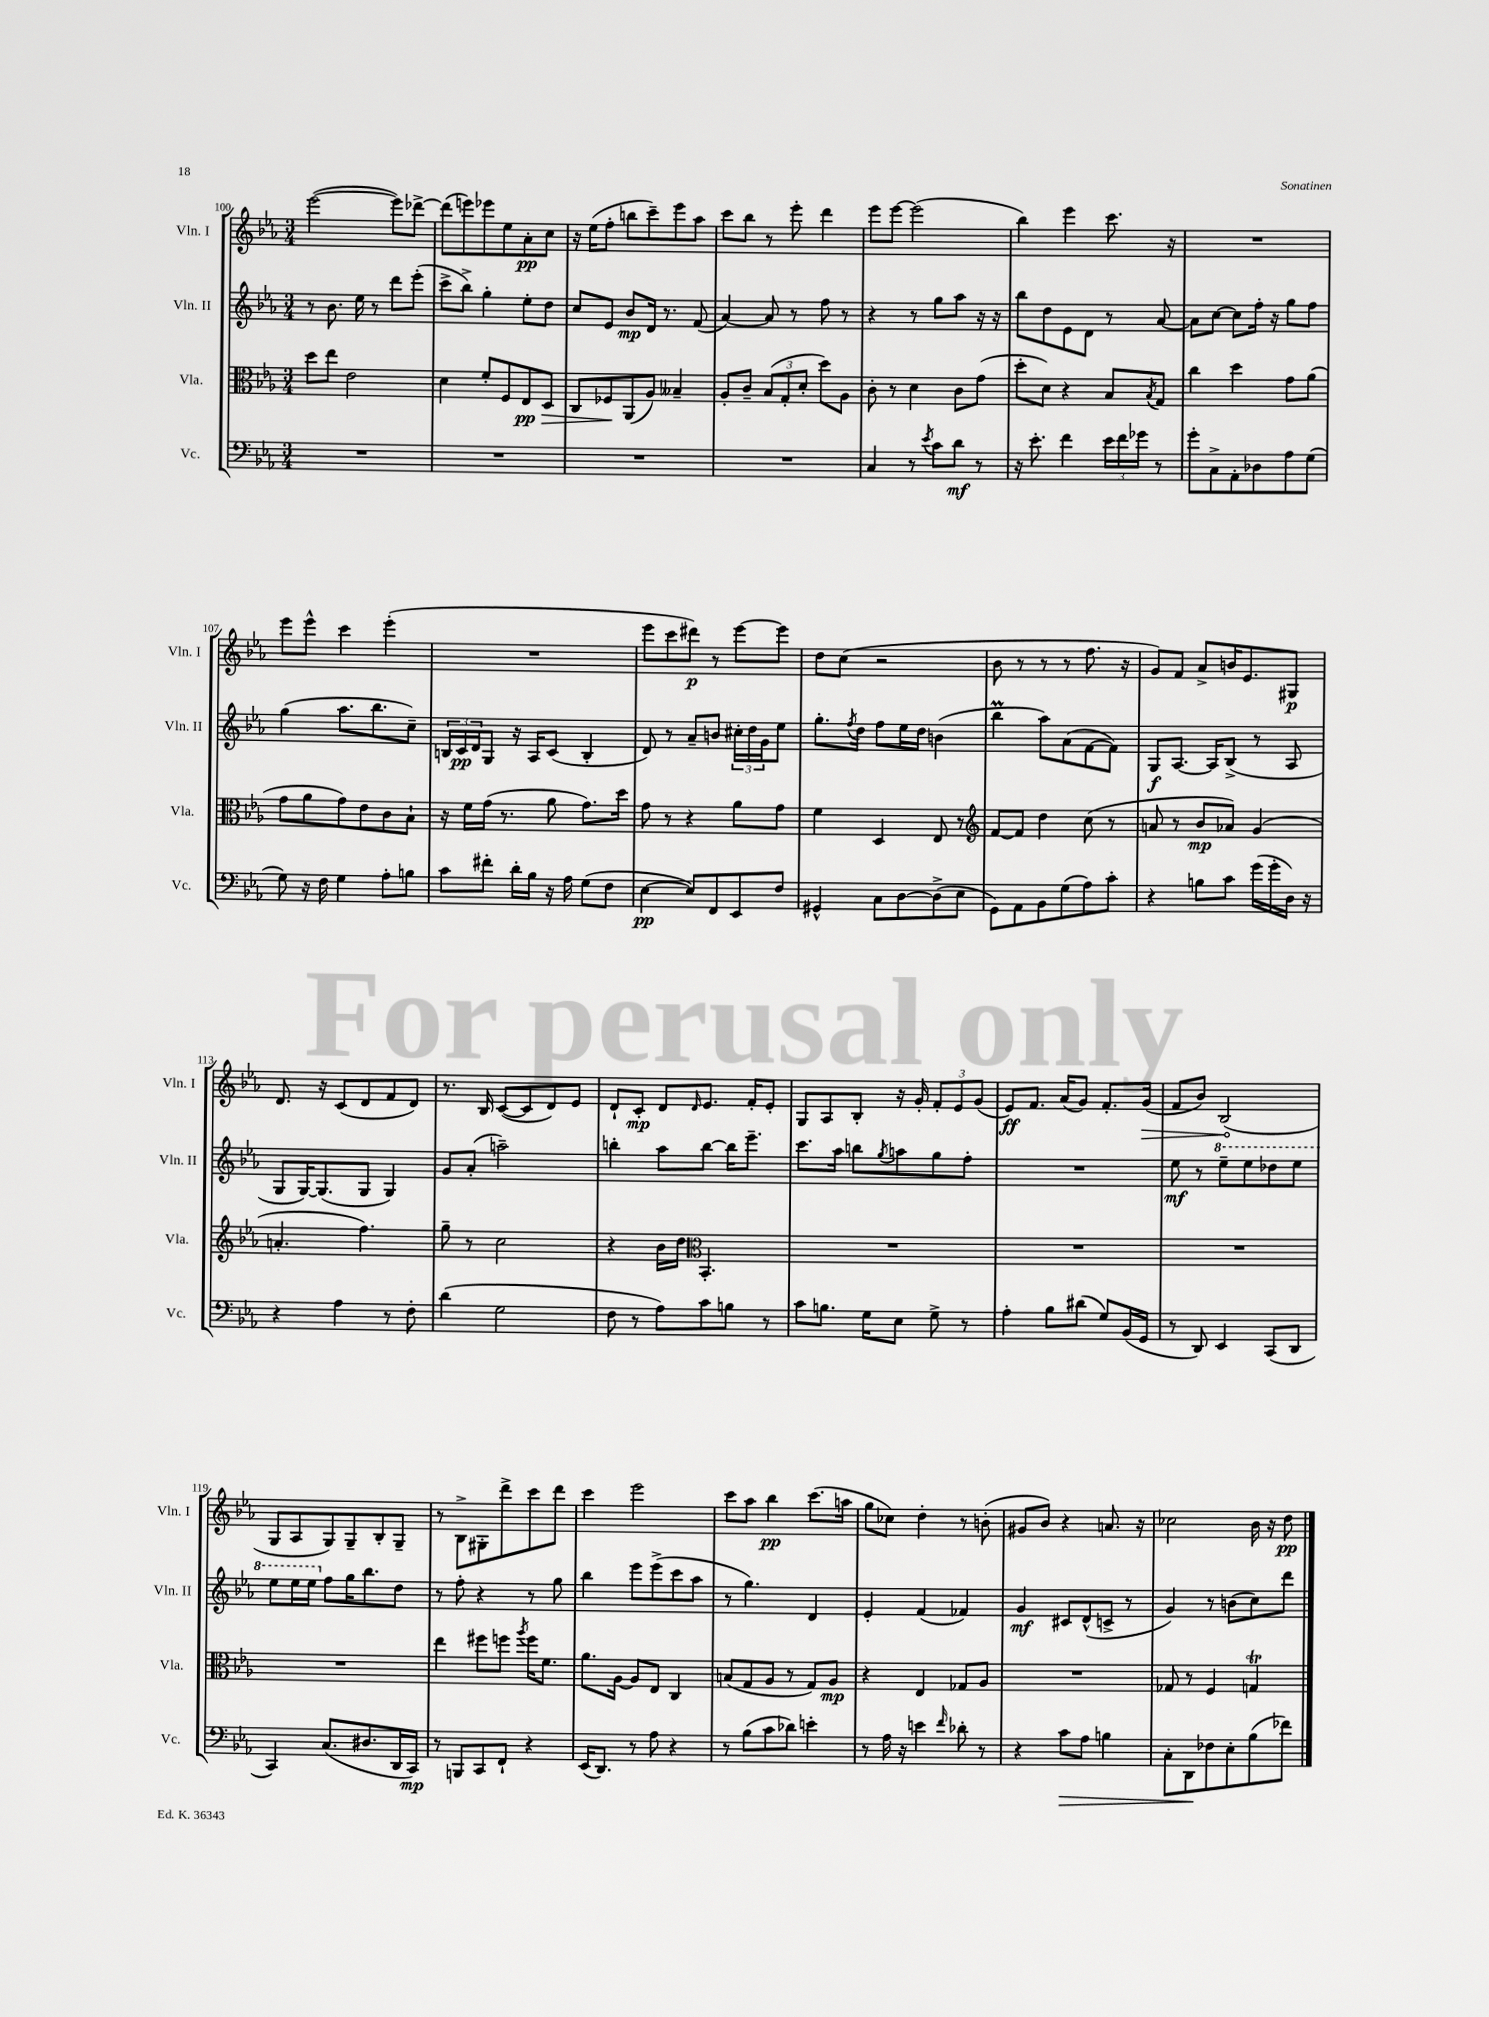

**kern	**dynam	**kern	**dynam	**kern	**dynam	**kern	**dynam
*part4	*part4	*part3	*part3	*part2	*part2	*part1	*part1
*staff4	*staff4	*staff3	*staff3	*staff2	*staff2	*staff1	*staff1
*I"Vc.	*	*I"Vla.	*	*I"Vln. II	*	*I"Vln. I	*
*I'Vc.	*	*I'Vla.	*	*I'Vln. II	*	*I'Vln. I	*
*clefF4	*	*clefC3	*	*clefG2	*	*clefG2	*
*k[b-e-a-]	*	*k[b-e-a-]	*	*k[b-e-a-]	*	*k[b-e-a-]	*
*M3/4	*	*M3/4	*	*M3/4	*	*M3/4	*
=100	=100	=100	=100	=100	=100	=100	=100
2.r	.	8dd\L	.	8r	.	([2eee-\	.
.	.	8ee-\J	.	8.b-\	.	.	.
.	.	2e-\	.	.	.	.	.
.	.	.	.	16ee-\	.	.	.
.	.	.	.	8r	.	.	.
.	.	.	.	8ddd\L	.	8eee-\L])	.
.	.	.	.	(8eee-'\J	.	[8ddd-X^\J	.
=101	=101	=101	=101	=101	=101	=101	=101
2.r	.	4d\	.	8ccc^\L	.	(8ddd-\L]	.
.	.	.	.	8bb-^\J)	.	8eeen\)	.
.	.	8f'/L	.	4gg'\	.	8eee-X\	.
.	.	8F/	.	.	.	8ee-\	.
!	!	!	!LO:HP:b	!	!	!	!
.	.	8E-/	> pp	8ee-'\L	.	8a-'\	pp
.	.	8D/J	.	8dd\J	.	8cc\J	.
=102	=102	=102	=102	=102	=102	=102	=102
2.r	.	8C/L	.	8cc/L	.	16r	.
.	.	.	.	.	.	(16ee-\KL	.
.	.	8F-X/	.	8e-/J	.	8ff'\J	.
.	.	(8AA-/	]	8b-/L	mp	8bbn\L	.
.	.	8A-/J)	.	16d/Jk	.	8ccc~\)	.
.	.	.	.	8.r	.	.	.
.	.	4B--X~/	.	.	.	8eee-\	.
.	.	.	.	(8f/	.	8aa-\J	.
=103	=103	=103	=103	=103	=103	=103	=103
2.r	.	8A-'/L	.	[4a-/)	.	8ccc\L	.
.	.	8c~/J	.	.	.	8bb-\J	.
.	.	(12B-/L	.	8a-/]	.	8r	.
.	.	12G'/	.	.	.	.	.
.	.	.	.	8r	.	8eee-'\	.
.	.	12d'/J	.	.	.	.	.
.	.	8dd\L)	.	8ff\	.	4ddd\	.
.	.	8A-\J	.	8r	.	.	.
=104	=104	=104	=104	=104	=104	=104	=104
4C/	.	8c'\	.	4r	.	8eee-\L	.
.	.	8r	.	.	.	[8eee-\J	.
8r	.	4d\	.	8r	.	(2eee-\]	.
8qe-/	.	.	.	.	.	.	.
8c\L	.	.	.	8gg\L	.	.	.
8d\J	mf	8c\L	.	8aa-\J	.	.	.
8r	.	(8g\J	.	16r	.	.	.
.	.	.	.	16r	.	.	.
=105	=105	=105	=105	=105	=105	=105	=105
16r	.	8dd'\L	.	8bb-\L	.	4bb-\)	.
8.e-'\	.	.	.	.	.	.	.
.	.	8d\J)	.	8dd\	.	.	.
4f\	.	4r	.	8e-\	.	4eee-\	.
.	.	.	.	8d\J	.	.	.
24e-\LL	.	8B-/L	.	8r	.	8.ccc\	.
24f\	.	.	.	.	.	.	.
24g-X\JJ	.	.	.	.	.	.	.
.	.	8qB-/	.	.	.	.	.
8r	.	8G/J	.	[8a-/	.	.	.
.	.	.	.	.	.	16r	.
=106	=106	=106	=106	=106	=106	=106	=106
8g'\L	.	4cc\	.	8a-\L]	.	2.r	.
8C^\	.	.	.	[8cc\J	.	.	.
8AA-'\	.	4dd\	.	8cc\L]	.	.	.
8D-X\	.	.	.	16ff'\Jk	.	.	.
.	.	.	.	16r	.	.	.
8A-\	.	8g\L	.	8gg\L	.	.	.
(8G\J	.	(8a-\J	.	8ff\J	.	.	.
!!LO:LB:g=z
=107	=107	=107	=107	=107	=107	=107	=107
8G\)	.	8g\L	.	(4gg\	.	8eee-\L	.
16r	.	8a-\	.	.	.	8eee-^^\J	.
16F\	.	.	.	.	.	.	.
4G\	.	8g\)	.	8.aa-\L	.	4ccc\	.
.	.	8e-\	.	.	.	.	.
.	.	.	.	8.bb-\	.	.	.
8A-'\L	.	8c\	.	.	.	(4eee-'\	.
8Bn\J	.	8B-`\J	.	8cc~\J)	.	.	.
=108	=108	=108	=108	=108	=108	=108	=108
8c\L	.	16r	.	24Bn/LL	.	2.r	.
.	.	.	.	24c/	pp	.	.
.	.	16f\LL	.	.	.	.	.
.	.	.	.	24d/J	.	.	.
8f#X'\J	.	(16g\JJ	.	8G/J	.	.	.
.	.	8.r	.	.	.	.	.
16d'\LL	.	.	.	16r	.	.	.
16B-\JJ	.	.	.	16A-/KL	.	.	.
16r	.	8a-\	.	(8c/J	.	.	.
16A-\	.	.	.	.	.	.	.
(8G\L	.	8.g\L)	.	4B'/	.	.	.
8F\J	.	.	.	.	.	.	.
.	.	16dd\Jk	.	.	.	.	.
=109	=109	=109	=109	=109	=109	=109	=109
[4E-\	pp	8g\	.	8d/)	.	8eee-\L	.
.	.	8r	.	8r	.	8ccc\	.
8E-/L])	.	4r	.	8a-~/L	.	8ddd#X\J)	p
8FF/	.	.	.	8bn/J	.	8r	.
8EE-/	.	8a-\L	.	24cc#X'\LL	.	[8eee-\L	.
.	.	.	.	24dd\	.	.	.
.	.	.	.	24g\J	.	.	.
8F/J	.	8g\J	.	8ee-\J	.	8eee-\J]	.
=110	=110	=110	=110	=110	=110	=110	=110
4GG#X^^/	.	4f\	.	8.gg'\L	.	8dd\L	.
.	.	.	.	.	.	(8cc\J	.
.	.	.	.	8qff/	.	.	.
.	.	.	.	16dd\Jk	.	.	.
8C\L	.	4D/	.	8ff\L	.	2r	.
[8D\	.	.	.	16ee-\L	.	.	.
.	.	.	.	16dd\JJ	.	.	.
(8D^\]	.	8E-/	.	(4bn\	.	.	.
8E-\J	.	8r	.	.	.	.	.
=111	=111	=111	=111	=111	=111	=111	=111
*	*	*clefG2	*	*	*	*	*
8GG\L)	.	[8f/L	.	4bb-M\	.	8b-\	.
8AA-\	.	8f/J]	.	.	.	8r	.
8BB-\	.	4dd\	.	8aa-\L)	.	8r	.
(8G\	.	.	.	(8a-\	.	8r	.
8A-\)	.	(8cc\	.	[8f\	.	8.ff\	.
8c'\J	.	8r	.	8f\J])	.	.	.
.	.	.	.	.	.	16r	.
=112	=112	=112	=112	=112	=112	=112	=112
4r	.	8an/	.	8G/L	f	8g/L)	.
.	.	8r	.	[8.A-/J	.	8f/J	.
8Bn\L	.	8b-/L	mp	.	.	8a-^/L	.
.	.	.	.	16A-/KL]	.	.	.
8c\J	.	8a-X/J)	.	(8B-^/J	.	16bn/K	.
.	.	.	.	.	.	8.e-/	.
(16g\LL	.	(4g/	.	8r	.	.	.
16g'\	.	.	.	.	.	.	.
16D\JJ)	.	.	.	8A-/	.	8G#X/J	p
16r	.	.	.	.	.	.	.
!!LO:LB:g=z
=113	=113	=113	=113	=113	=113	=113	=113
4r	.	4.an'/	.	8G/L	.	8.d/	.
.	.	.	.	[16G/K)	.	.	.
.	.	.	.	(8.G/]	.	16r	.
4A-\	.	.	.	.	.	(8c/L	.
.	.	4.ff\)	.	8G/J	.	8d/	.
8r	.	.	.	4G/)	.	8f/	.
8F'\	.	.	.	.	.	8d/J)	.
=114	=114	=114	=114	=114	=114	=114	=114
(4d\	.	8gg~\	.	8g/L	.	8.r	.
.	.	8r	.	(8a-'/J	.	.	.
.	.	.	.	.	.	16B-/	.
2G\	.	2cc\	.	2aan~\)	.	([8c/L	.
.	.	.	.	.	.	8c/]	.
.	.	.	.	.	.	8d/)	.
.	.	.	.	.	.	8e-/J	.
=115	=115	=115	=115	=115	=115	=115	=115
8F\	.	4r	.	4bbn'\	.	8d`/L	.
8r	.	.	.	.	.	8c'/J	mp
8A-\L)	.	16b-\LL	.	8aa-\L	.	8d/L	.
.	.	16dd\JJ	.	.	.	.	.
*	*	*clefC3	*	*	*	*	*
.	.	.	.	.	.	16qqd/	.
8c\	.	4.BB-'/	.	[8bb\J	.	8.e-/J	.
8Bn\J	.	.	.	16bb\KL]	.	.	.
.	.	.	.	8.eee-~\J	.	16f'/KL	.
8r	.	.	.	.	.	8e-'/J	.
=116	=116	=116	=116	=116	=116	=116	=116
8c\L	.	2.r	.	8.ccc\L	.	8G/L	.
8.Bn\J	.	.	.	.	.	8A-/	.
.	.	.	.	16aa-\Jk	.	.	.
.	.	.	.	8bbn\L	.	8B-'/J	.
16G\KL	.	.	.	.	.	.	.
.	.	.	.	8qgg/	.	.	.
8E-\J	.	.	.	8aan\	.	16r	.
.	.	.	.	.	.	16g'/	.
8G^\	.	.	.	8gg\	.	12f'/L	.
.	.	.	.	.	.	12e-/	.
8r	.	.	.	8ff'\J	.	.	.
.	.	.	.	.	.	(12g/J	.
=117	=117	=117	=117	=117	=117	=117	=117
4A-'\	.	2.r	.	2.r	.	8e-/L)	ff
.	.	.	.	.	.	8.f/J	.
8B-\L	.	.	.	.	.	.	.
.	.	.	.	.	.	(16a-/KL	.
(8d#X\J	.	.	.	.	.	8g/J)	.
8G/L)	.	.	.	.	.	8.f'/L	.
(16BB-/L	.	.	.	.	.	.	.
!	!	!	!	!	!	!	!LO:HP:b
16GG/JJ	.	.	.	.	.	(16g/Jk	>
=118	=118	=118	=118	=118	=118	=118	=118
8r	.	2.r	.	8ee-\	mf	8f/L	.
8DD/)	.	.	.	8r	.	8b-/J)	.
*	*	*	*	*8va	*	*	*
4EE-/	.	.	.	8eee-~\L	.	(2B-/	.
.	.	.	.	8eee-\	.	.	.
(8CC/L	.	.	.	8ddd-X\	.	.	.
8DD/J	.	.	.	8eee-\J	.	.	.
.	.	.	.	.	.	.	]
!!LO:LB:g=z
=119	=119	=119	=119	=119	=119	=119	=119
4CC/)	.	2.r	.	8eee-\L	.	8G/L	.
.	.	.	.	16eee-\L	.	8A-/	.
.	.	.	.	16eee-\JJ	.	.	.
*	*	*	*	*X8va	*	*	*
(8.C/L	.	.	.	8ff\L	.	8G/)	.
.	.	.	.	16gg\K	.	8G~/	.
8.D#X/	.	.	.	8.bb-\	.	.	.
.	.	.	.	.	.	8B-'/	.
16DD/L	.	.	.	8dd\J	.	8G~/J	.
16CC/JJ)	mp	.	.	.	.	.	.
=120	=120	=120	=120	=120	=120	=120	=120
8r	.	4ee-\	.	8r	.	8r	.
8BBBn/L	.	.	.	8ff'\	.	8B-^\L	.
8CC/	.	8ff#X\L	.	4r	.	8G#X'\	.
8FF`/J	.	8ffn\J	.	.	.	8ddd^\	.
.	.	8qaa-/	.	.	.	.	.
4r	.	16ff\KL	.	8r	.	8ccc\	.
.	.	8.f\J	.	.	.	.	.
.	.	.	.	8gg\	.	8ddd\J	.
=121	=121	=121	=121	=121	=121	=121	=121
(16EE-/KL	.	8.a-\L	.	4bb-\	.	4ccc\	.
8.DD/J)	.	.	.	.	.	.	.
.	.	[16A-\Jk	.	.	.	.	.
8r	.	8A-/L]	.	8eee-\L	.	2eee-\	.
8A-\	.	8E-/J	.	(8eee-^\	.	.	.
4r	.	4C/	.	8ccc\	.	.	.
.	.	.	.	8aa-\J	.	.	.
=122	=122	=122	=122	=122	=122	=122	=122
8r	.	(8Bn/L	.	8r	.	8ccc\L	.
(8B-\L	.	8G/	.	4.gg\)	.	8aa-\J	.
8c\	.	8A-/J	.	.	.	4bb-\	pp
8d-X\J)	.	8r	.	.	.	.	.
4en'\	.	8G/L)	.	4d/	.	(8.ccc\L	.
.	.	8A-/J	mp	.	.	.	.
.	.	.	.	.	.	16aan\Jk	.
=123	=123	=123	=123	=123	=123	=123	=123
8r	.	4r	.	4e-'/	.	8gg\L	.
16A-\	.	.	.	.	.	8cc-X\J)	.
16r	.	.	.	.	.	.	.
4en\	.	4E-/	.	(4f/	.	4dd'\	.
16qqf/	.	.	.	.	.	.	.
8d-X'\	.	8G-X/L	.	4f-X/)	.	8r	.
8r	.	8A-/J	.	.	.	(8bn'\	.
=124	=124	=124	=124	=124	=124	=124	=124
4r	.	2.r	.	4g/	mf	8g#X/L	.
.	.	.	.	.	.	8b-/J)	.
!	!LO:HP:b	!	!	!	!	!	!
8c\L	>	.	.	8c#X/L	.	4r	.
8A-\J	.	.	.	(8d^^/	.	.	.
4Bn\	.	.	.	8cn^/J	.	8.an/	.
.	.	.	.	8r	.	.	.
.	.	.	.	.	.	16r	.
=125	=125	=125	=125	=125	=125	=125	=125
8C'\L	.	8G-X/	.	4g/)	.	2cc-X\	.
8DD\	.	8r	.	.	.	.	.
8F-X\	]	4F/	.	8r	.	.	.
8E-'\	.	.	.	(8bn\L	.	.	.
(8B-\	.	4Gnt/	.	8cc\)	.	16b-\	.
.	.	.	.	.	.	16r	.
8f-X\J)	.	.	.	8ddd\J	.	8dd\	pp
==	==	==	==	==	==	==	==
*-	*-	*-	*-	*-	*-	*-	*-
